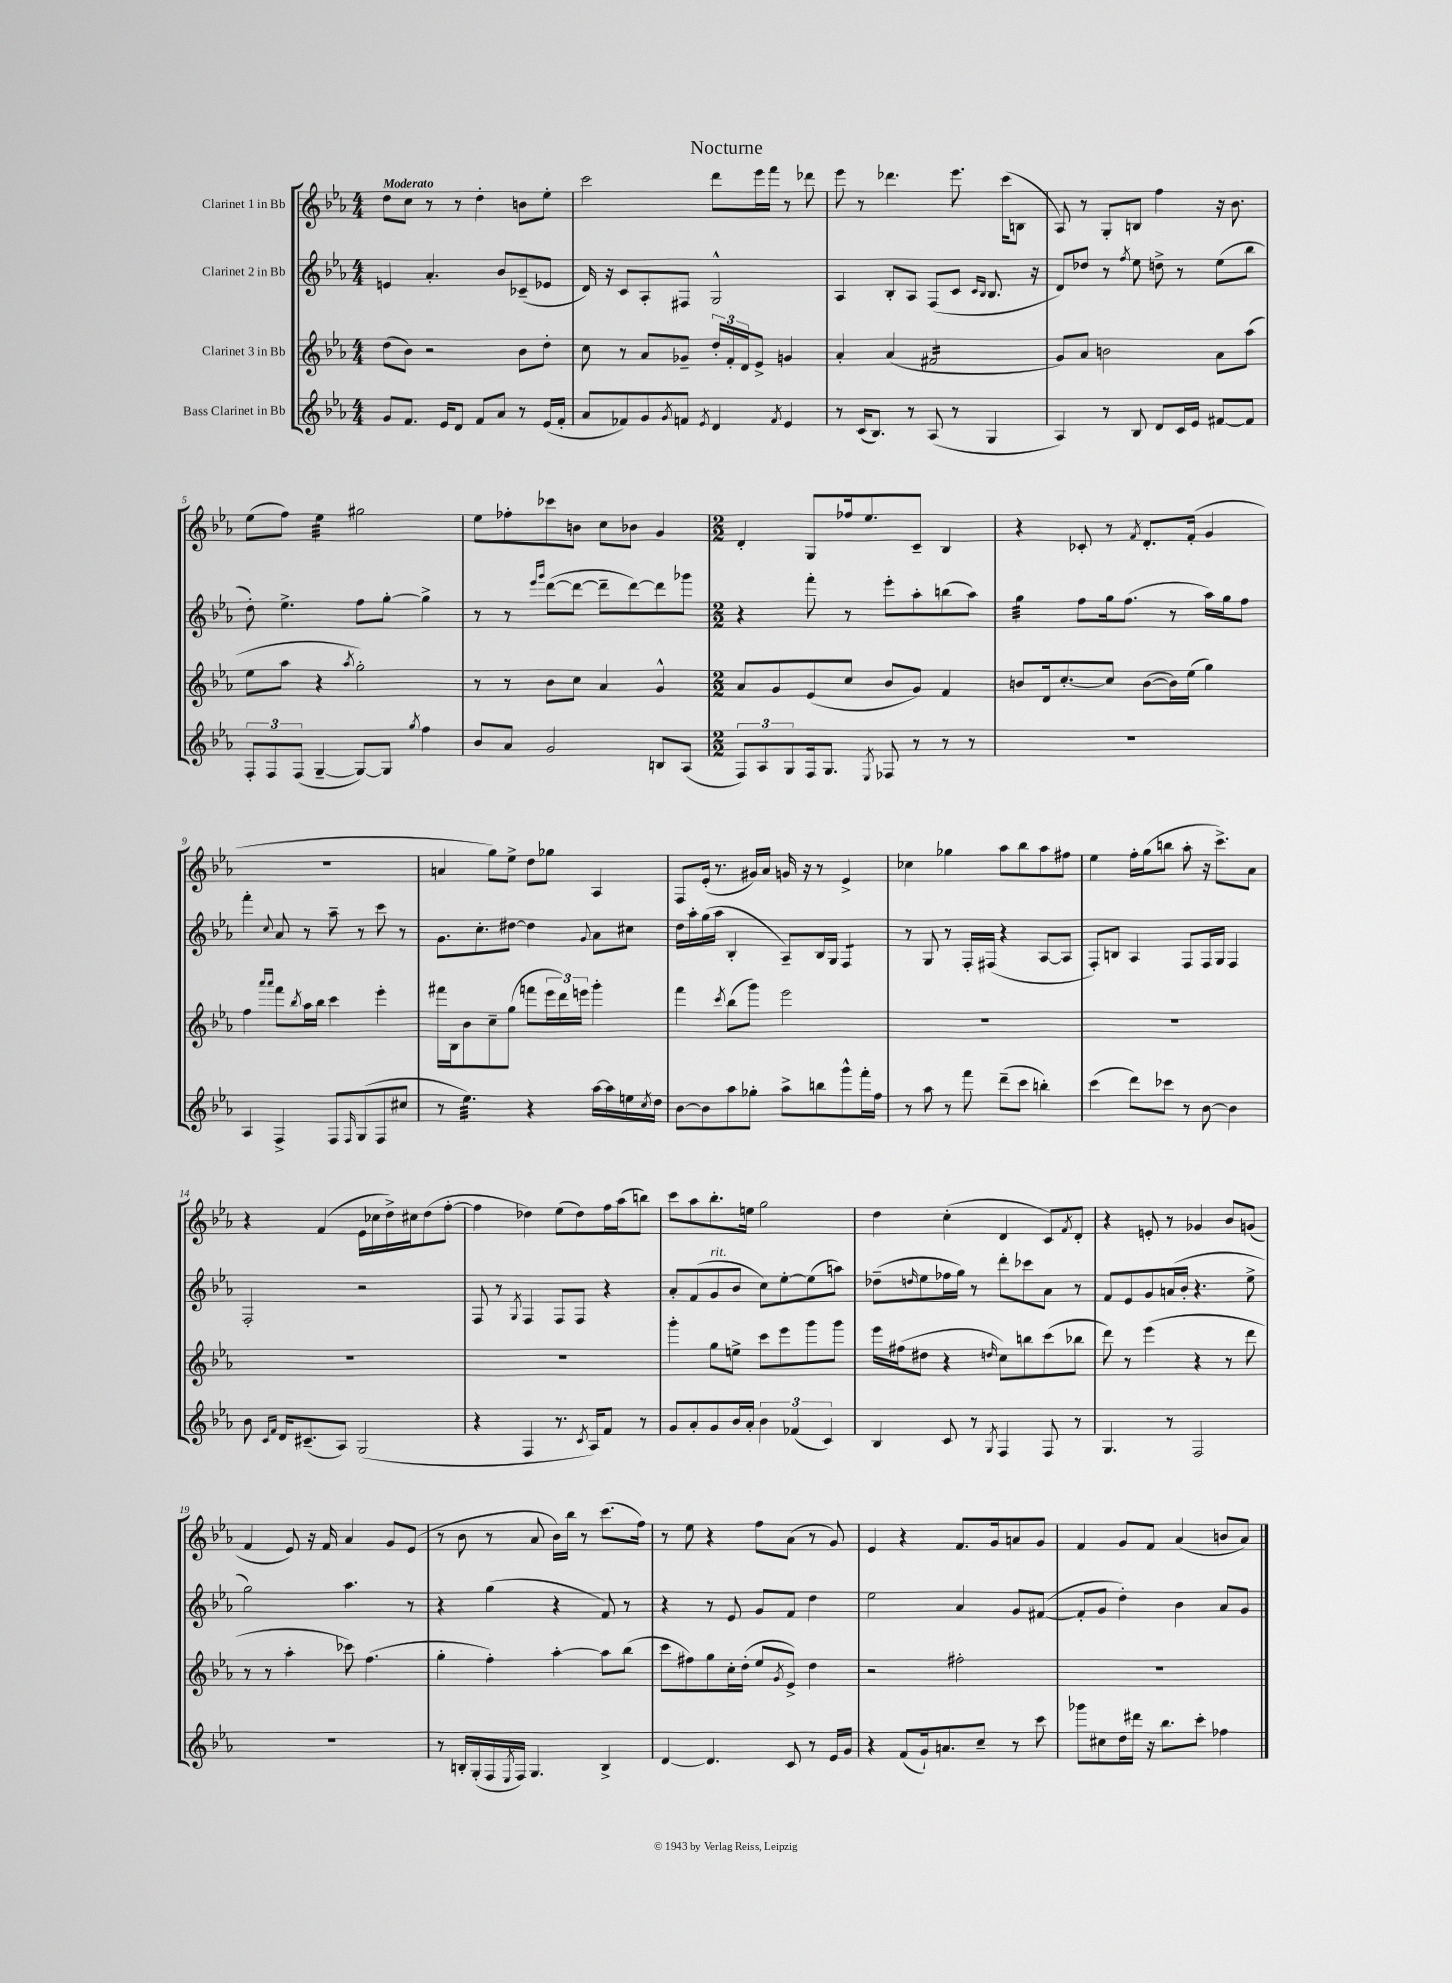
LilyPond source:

\header { title = "Nocturne" }
<<
\new StaffGroup <<
\new Staff = "s0" \with { instrumentName = "Clarinet 1 in Bb" } {
    \clef treble \key ees \major \numericTimeSignature \time 4/4 \tempo "Moderato"
    d''8 c''8 r8 r8 d''4-. b'8 ees''8-. |
    c'''2 d'''8 ees'''16 f'''16 r8 des'''8 |
    ees'''8 r8 des'''4. ees'''8. c'''16( b8 |
    aes8) r8 g8-. b8 f''4 r16 bes'8. |
    ees''8( f''8) ees''4:32 gis''2 |
    ees''8 fes''8-. ces'''8 b'8 c''8 bes'8 g'4 |
    \numericTimeSignature \time 2/2 d'4-. g8 fes''16 ees''8. c'8-- bes4 |
    r4 ces'8-. r8 \acciaccatura { f'8 } d'8.-. f'16-.( g'4 |
    R1 |
    a'4 g''8) ees''8-> d''8 ges''8 aes4 |
    f8 ees'16-.( r8. gis'16) aes'16 g'16 r16 r8 ees'4-> |
    ces''4 ges''4 aes''8 bes''8 aes''8 fis''8 |
    ees''4 f''16-. g''16( b''8 aes''8-. r16 c'''8.->) aes'8 |
    r4 f'4( ees'16 ces''16 d''16->) cis''16 d''8( f''8~-. |
    f''4 des''4) ees''8( des''8) f''16 aes''16( b''8) |
    c'''8 aes''8 bes''8.-. e''16 g''2 |
    d''4 c''4-.( d'4 c'8) \acciaccatura { f'8 } d'8-. |
    r4 e'8-. r8 ges'4 bes'8 g'8( |
    f'4 ees'8) r16 f'16 aes'4 g'8 ees'8( |
    r8 bes'8 r8 aes'8 bes'16) bes''16 r8 c'''8.( f''16) |
    r8 ees''8 r4 f''8 aes'8( r8 g'8) |
    ees'4 r4 f'8. g'16 a'8 g'8 |
    f'4 g'8 f'8 aes'4( b'8 aes'8) \bar "|." |
}
\new Staff = "s1" \with { instrumentName = "Clarinet 2 in Bb" } {
    \clef treble \key ees \major \numericTimeSignature \time 4/4
    e'4 aes'4.-. bes'8 ces'8--( ees'8 |
    d'16) r16 c'8 aes8-. fis8 g2-^ |
    aes4 bes8-. aes8 f8( c'8 \grace { c'16 bes16 } bes8. r16 |
    d'8) des''8 r8 \acciaccatura { f''8 } ees''8 d''8-> r8 ees''8( bes''8 |
    d''8-.) ees''4.-> f''8 g''8~-. g''4-> |
    r8 r8 \grace { ees'''16 g'''16 } d'''8~( d'''8~ d'''8-- d'''8~) d'''8 ges'''8 |
    \numericTimeSignature \time 2/2 r4 f'''8-. r8 ees'''8-. aes''8-. b''8( aes''8) |
    g''4:32 f''8 g''16 f''8.( r8 aes''16) g''16 f''8 |
    f'''4-. \appoggiatura { c''8 } aes'8 r8 aes''8-- r8 c'''8 r8 |
    g'8. c''8.-. dis''8~ dis''4 \appoggiatura { g'8 } aes'8 cis''8 |
    d''16 aes''16-. g''16( aes''16 bes4-. aes8--) bes16 g16 f4:8 |
    r8 g8 r8 f16-. fis16( r4 aes8~ aes8 |
    f8-.) b8 aes4 f8 f16 g16 f4 |
    f2-. r2 |
    f8 r8 \acciaccatura { g8 } f4 f8 f8 r4 |
    aes'8-. f'8( g'8^\markup { \italic "rit." } bes'8 c''8) ees''8~-. ees''8( a''8) |
    des''8--( \grace { d''16 } ees''8 fes''16 g''16) r8 d'''8-. ces'''8 aes'8 r8 |
    f'8 ees'8 g'8 a'16( bes'16-. r4. ees''8-> |
    g''2) aes''4. r8 |
    r4 g''4( r4 f'8) r8 |
    r4 r8 ees'8 g'8 f'8 d''4 |
    ees''2 aes'4 g'8 fis'8~( |
    fis'8-. g'8 d''4-.) bes'4 aes'8 g'8 \bar "|." |
}
\new Staff = "s2" \with { instrumentName = "Clarinet 3 in Bb" } {
    \clef treble \key ees \major \numericTimeSignature \time 4/4
    d''8( bes'8) r2 bes'8 d''8-. |
    c''8 r8 aes'8 ges'8-- \tuplet 3/2 { d''16-. f'16-. d'16 } ees'8-> g'4 |
    aes'4-. aes'4( fis'2:16 |
    g'8) aes'8 b'2 aes'8 aes''8( |
    ees''8 aes''8 r4 \acciaccatura { aes''8 } g''2-.) |
    r8 r8 bes'8 c''8 aes'4 g'4-^ |
    \numericTimeSignature \time 2/2 aes'8 g'8 ees'8( c''8 bes'8 g'8) f'4 |
    b'8 d'16 c''8.~-. c''8 b'8~( b'16) ees''16( g''4) |
    f''4 \grace { aes'''16 aes'''16 } f'''8 \acciaccatura { bes''8 } aes''16 bes''16 c'''4 ees'''4-. |
    fis'''16 bes16 bes'8 c''8-- g''8( f'''8 \tuplet 3/2 { ees'''16 d'''16) e'''16 } g'''4-. |
    f'''4 \acciaccatura { c'''8 } bes''8( g'''8) ees'''2 |
    R1 |
    R1 |
    R1 |
    R1 |
    g'''4-. g''8 e''8-> c'''8 ees'''8 g'''8 g'''8 |
    ees'''16 fis''16( dis''8 r4 \grace { d''16 } c''8) b''8 c'''8( bes''8 |
    d'''8) r8 ees'''4( r4 r8 d'''8 |
    r8 r8 aes''4-. ces'''8) f''4.( |
    g''4-. f''4-.) aes''4~-. aes''8 bes''8( |
    c'''8 fis''8) g''8 c''16-. d''16-.( ees''8 \acciaccatura { g'8 } ees'8->) d''4 |
    r2 fis''2-. |
    R1 \bar "|." |
}
\new Staff = "s3" \with { instrumentName = "Bass Clarinet in Bb" } {
    \clef treble \key ees \major \numericTimeSignature \time 4/4
    g'8 f'8. ees'16 d'8 f'8 aes'8 r8 ees'16( f'16-. |
    aes'8 fes'8) g'8 \acciaccatura { g'8 } f'8 \acciaccatura { ees'8 } d'4 \acciaccatura { f'8 } ees'4 |
    r8 c'16( bes8.) r8 aes8( r8 g4 |
    aes4) r8 bes8 d'8 c'16 ees'16 fis'8~ fis'8 |
    \tuplet 3/2 { f8-. f8 f8( } g4~-- g8~) g8 \acciaccatura { g''8 } f''4 |
    bes'8 aes'8 g'2 b8 aes8( |
    \numericTimeSignature \time 2/2 \tuplet 3/2 { f8) aes8 g8 } f16 g8. \acciaccatura { ees8 } fes8 r8 r8 r8 |
    R1 |
    aes4 f4-> f8 \grace { f16 } g8( f8 cis''8 |
    r8 ees''4.:32) r4 aes''16~ aes''16 e''16 \acciaccatura { c''8 } d''16 |
    bes'8~ bes'8 aes''8 ges''8-. aes''8-> b''8 g'''8-^ f'''16-. f''16 |
    r8 aes''8 r8 f'''8 d'''8--( c'''8 b''4-.) |
    c'''4( d'''8) ces'''8 r8 bes'8~ bes'4 |
    bes'8 \grace { c'16 f'16 } d'16 cis'8.--( aes8) g2( |
    r4 f4 r8. \acciaccatura { c'8 } aes16) f'8 r8 |
    g'8 aes'8-. g'8 bes'16 aes'16-. \tuplet 3/2 { bes'4 fes'4( c'4) } |
    bes4 c'8 r8 \acciaccatura { g8 } f4 f8 r8 |
    g4. r8 f2 |
    R1 |
    r8 b16-. g16-.( f16 \acciaccatura { ees8 } f16) g4. b4-> |
    d'4~ d'4. c'8 r8 ees'16 g'16 |
    r4 f'8( g'16-!) a'8. c''8-- r8 c'''8 |
    ges'''8 cis''8 d''16 dis'''16 r16 bes''8. c'''8-. fes''4 \bar "|." |
}
>>
>>
